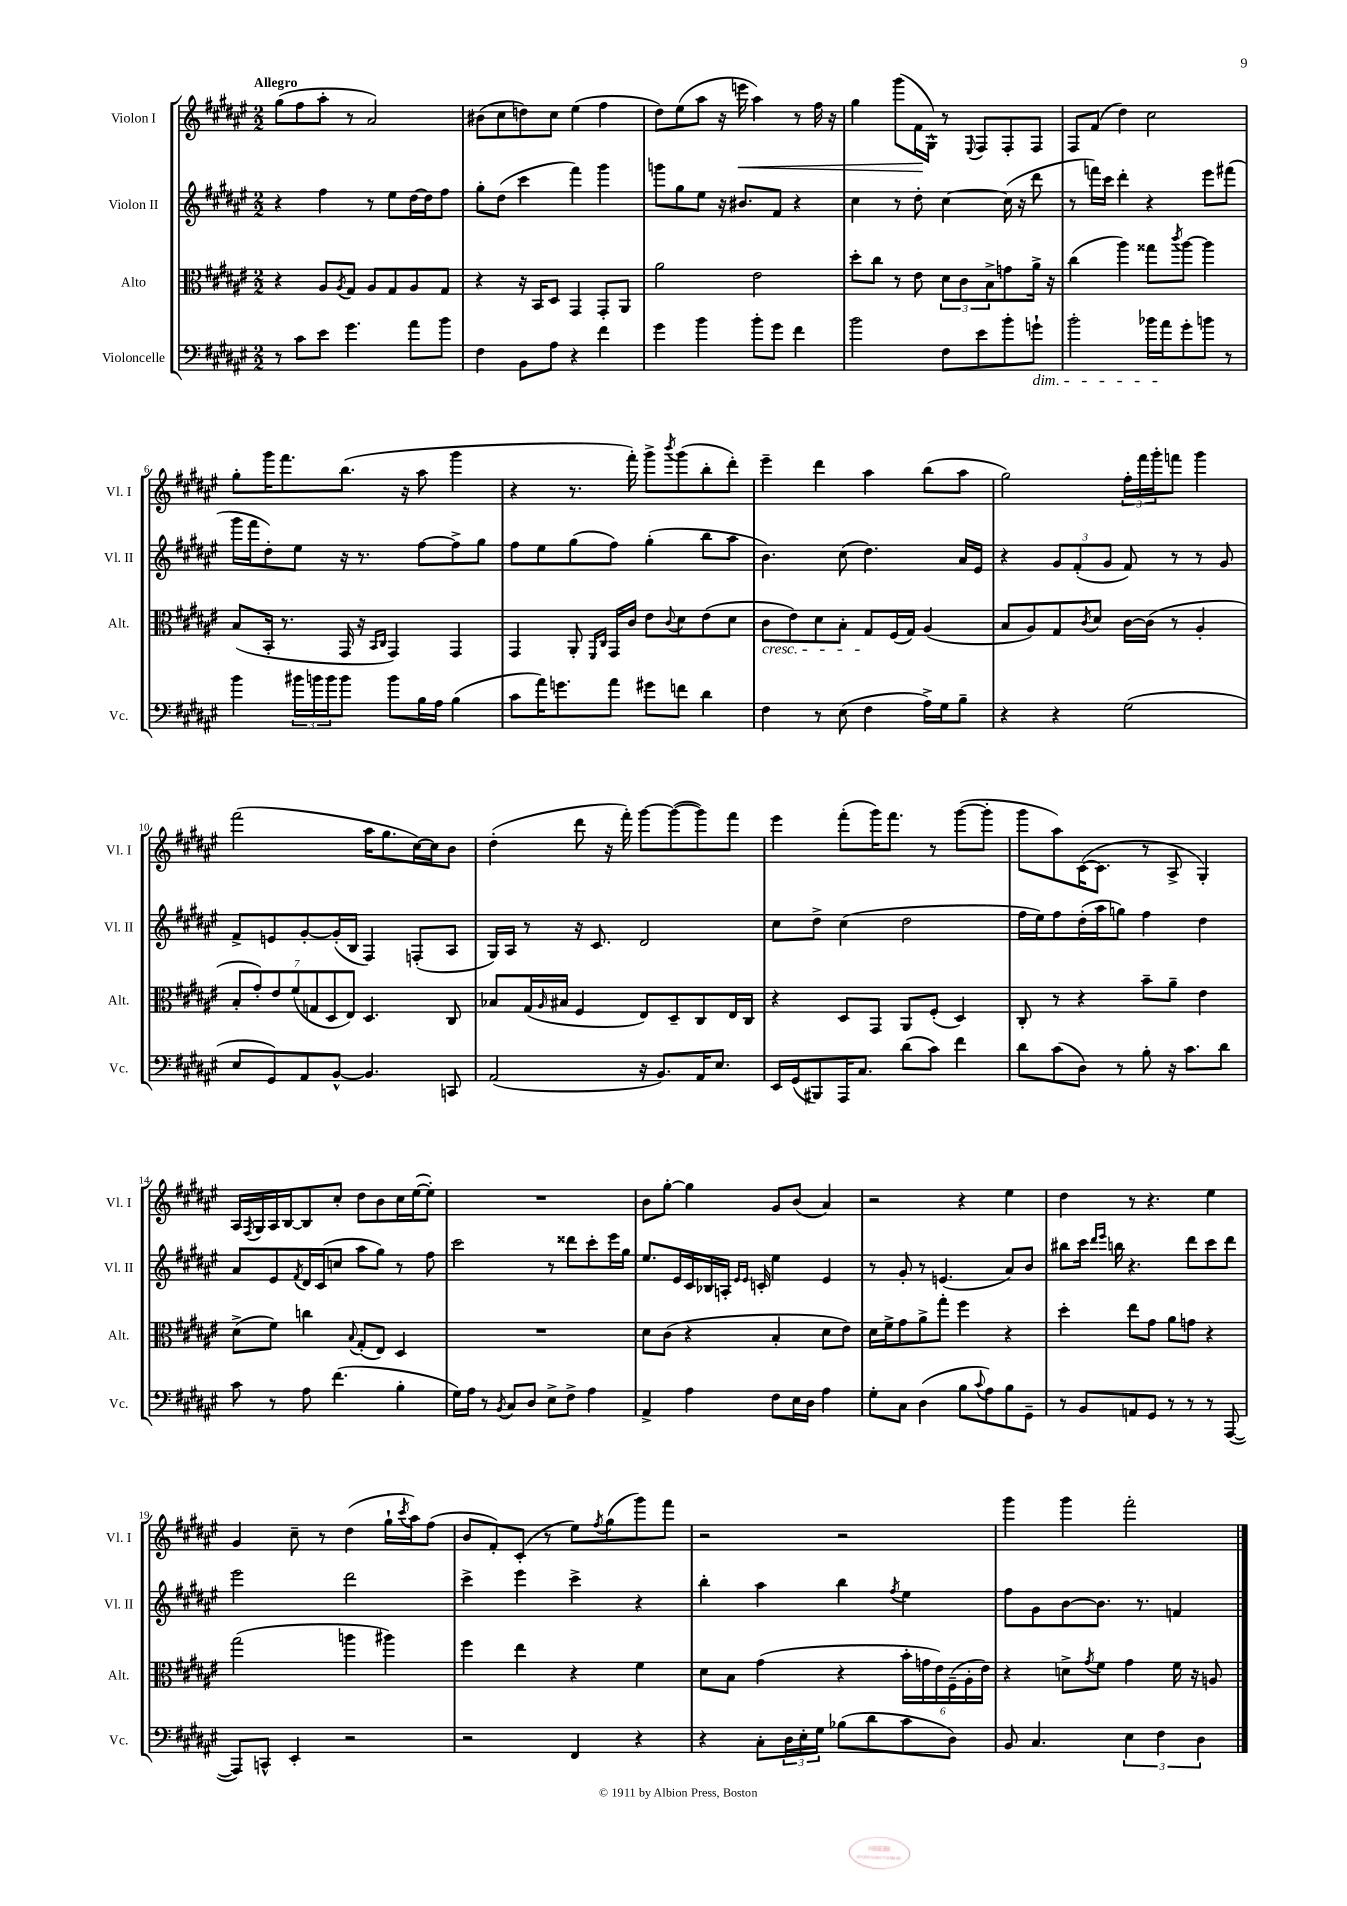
<<
\new StaffGroup <<
\new Staff = "s0" \with { instrumentName = "Violon I" shortInstrumentName = "Vl. I" } {
    \clef treble \key fis \major \numericTimeSignature \time 2/2 \tempo "Allegro"
    gis''8( fis''8 ais''8-. r8 ais'2) |
    bis'8( cis''8 d''8) cis''8 eis''4( fis''4 |
    dis''8) eis''8( ais''8 r16 e'''16\< ais''4) r8 fis''16 r16 |
    gis''4 gis'''8( fis'16\! gis16-^) r8 \appoggiatura { eis8 } fis8 fis8-. fis8 |
    fis8 fis'8( dis''4) cis''2 |
    gis''8-. gis'''16 fis'''8. b''8.( r16 ais''8 gis'''4 |
    r4 r8. fis'''16-.) gis'''8-> \acciaccatura { b'''8 } gis'''8( b''8-. dis'''8-.) |
    eis'''4-- dis'''4 ais''4 b''8( ais''8 |
    gis''2) \tuplet 3/2 { fis''16-. fis'''16 gis'''16-. } f'''8 gis'''4 |
    fis'''2( ais''16 gis''8. cis''16~) cis''16 b'8 |
    dis''4-.( dis'''8 r16 fis'''16-.) gis'''8~ gis'''8~( gis'''8) fis'''8 |
    eis'''4 fis'''8-.( gis'''16) fis'''8. r8 gis'''8~( gis'''8-. |
    gis'''8 ais''8) cis'16~( cis'8. r8 ais8-> gis4-.) |
    ais16 \acciaccatura { fis8 } gis16 ais16 b16~ b8 cis''8-. dis''8 b'8 cis''16 eis''16~( eis''8-.) |
    R1 |
    b'8 gis''8~-. gis''4 gis'8 b'8( ais'4) |
    r2 r4 eis''4 |
    dis''4 r8 r4. eis''4 |
    gis'4 cis''8-- r8 dis''4( gis''16-! \acciaccatura { cis'''8 } ais''16) fis''8( |
    b'8 fis'8-.) cis'8-.( r8 eis''8) \acciaccatura { fis''8 } gis''8( gis'''8) fis'''8 |
    r2 r2 |
    gis'''4 gis'''4 fis'''2-. \bar "|." |
}
\new Staff = "s1" \with { instrumentName = "Violon II" shortInstrumentName = "Vl. II" } {
    \clef treble \key fis \major \numericTimeSignature \time 2/2
    r4 fis''4 r8 eis''8 dis''16~ dis''16 fis''8 |
    gis''8-. dis''8( cis'''4 fis'''4) gis'''4 |
    g'''8 gis''8 eis''8 r16 bis'8. fis'8 r4 |
    cis''4 r8 dis''8-. cis''4~ cis''16( r16 dis'''8 |
    r8 f'''16) cis'''16 dis'''4-. r4 eis'''8 fis'''8( |
    gis'''16 fis'''16 dis''8-.) eis''8 r16 r8. fis''8~ fis''8-> gis''8 |
    fis''8 eis''8 gis''8( fis''8) gis''4-.( b''8 ais''8 |
    b'4.) cis''8( dis''4.) ais'16 eis'16 |
    r4 \tuplet 3/2 { gis'8 fis'8-.( gis'8 } fis'8) r8 r8 gis'8 |
    fis'8-> e'8 gis'8~-. gis'16-.( b16 fis4) f8-.( ais8 |
    gis16) ais16 r8 r16 cis'8. dis'2 |
    cis''8 dis''8-> cis''4( dis''2 |
    fis''16 eis''16) fis''8 dis''16-.( ais''16 g''8) fis''4 dis''4 |
    ais'8 eis'8 \acciaccatura { fis'8 } dis'16 cis'16( c''8 ais''8 gis''8) r8 fis''8 |
    cis'''2 r8 disis'''8 cis'''8-. eis'''16 gis''16 |
    eis''8. eis'16 cis'16 bes16 a16-. \grace { eis'16 eis'16 } c'16-. eis''4 eis'4 |
    r8 gis'8-. r8 e'4.( ais'8) b'8 |
    bis''8 cis'''16 \grace { dis'''16 eis'''16 } b''16 r4. dis'''8 cis'''8 dis'''8 |
    eis'''2 dis'''2 |
    cis'''4-> eis'''4 cis'''4-> r4 |
    b''4-. ais''4 b''4 \acciaccatura { fis''8 } eis''4 |
    fis''8 gis'8 b'8~ b'8. r8. f'4 \bar "|." |
}
\new Staff = "s2" \with { instrumentName = "Alto" shortInstrumentName = "Alt." } {
    \clef alto \key fis \major \numericTimeSignature \time 2/2
    r4 ais8 \acciaccatura { ais8 } gis8 ais8 gis8 ais8 gis8 |
    r4 r16 b,16 dis8 gis,4 gis,8-. ais,8 |
    ais'2 eis'2 |
    dis''8-. cis''8 r8 eis'8 \tuplet 3/2 { dis'8 cis'8 b8-> } g'8 ais'16-> r16 |
    cis''4( ais''4) gisis''8 \acciaccatura { cis'''8 } ais''8~ ais''4 |
    b8( b,16-. r8. gis,16 r16 \grace { b,16 cis16 } gis,4) gis,4 |
    gis,4 ais,8-. \grace { fis,16 cis16 } gis,16 cis'16 eis'8 \appoggiatura { cis'8 } dis'8 eis'8( dis'8 |
    cis'8\cresc eis'8) dis'8 b8-. gis8\! fis16( gis16) ais4( |
    b8 ais8) gis8 \acciaccatura { cis'8 } dis'8 cis'16~ cis'16( r8 ais4-. |
    \tuplet 7/4 { b8-. gis'8-.) eis'8 fis'8( g8 dis8 eis8) } dis4. cis8 |
    bes8 gis16( \grace { ais16 } bis16 fis4 eis8) dis8-- cis8 eis16 cis16 |
    r4 dis8 gis,8 ais,8 fis8-.( dis4) |
    cis8-. r8 r4 b'8-- ais'8-- eis'4 |
    dis'8->( fis'8) c''4 \appoggiatura { b8 } gis8-.( eis8) dis4 |
    R1 |
    dis'8 cis'8( r4 b4-. dis'8 eis'8) |
    dis'16 fis'16-> gis'8 ais'8-> gis''8-. fis''4 r4 |
    dis''4-. eis''8 gis'8 ais'8 g'8 r4 |
    gis''2( a''4 ais''4) |
    fis''4 eis''4 r4 fis'4 |
    dis'8 b8 gis'4( r4 \tuplet 6/4 { b'16-. g'16 eis'16) fis16--( ais16-. eis'16) } |
    r4 d'8-> \acciaccatura { gis'8 } fis'8 gis'4 fis'16 r16 a8 \bar "|." |
}
\new Staff = "s3" \with { instrumentName = "Violoncelle" shortInstrumentName = "Vc." } {
    \clef bass \key fis \major \numericTimeSignature \time 2/2
    r8 cis'8 eis'8 gis'4. ais'8 b'8 |
    fis4 b,8 ais8 r4 fis'4 |
    gis'4 b'4 b'8-. gis'8 fis'4 |
    b'2 fis8 eis'8 b'8-. g'8-!\dim |
    b'2-. bes'16 ais'16\! gis'8-. b'8 r8 |
    b'4 \tuplet 3/2 { bis'16 b'16 b'16 } b'8 b'8 b16 ais16 b4( |
    cis'8 ais'16) g'8. ais'8 gis'8 f'8 dis'4 |
    fis4 r8 eis8( fis4 ais16->) gis16 b8-- |
    r4 r4 gis2( |
    eis8 gis,8) ais,8 b,8~-^ b,4. c,8 |
    ais,2( r16 b,8.) ais,16 eis8. |
    eis,16 gis,16( bis,,8) ais,,16 cis8. dis'8( cis'8) fis'4 |
    dis'8 cis'8( dis8) r8 b8-. r16 cis'8. dis'8 |
    cis'8 r8 ais8 fis'4.( b4-. |
    gis16) ais16 r8 \acciaccatura { b,8 } cis8 dis8 eis8-> fis8-> ais4 |
    ais,4-> ais4 fis8 eis16 dis16 ais4 |
    gis8-. cis8 dis4( b8 \appoggiatura { cis'8 } ais8) b8 gis,8-- |
    r8 b,8 a,8 gis,8 r8 r8 r8 ais,,8~( |
    ais,,8) c,8-^ eis,4-. r2 |
    r2 fis,4 r4 |
    r4 cis8-. \tuplet 3/2 { dis16 eis16-. gis16 } bes8( dis'8 cis'8 dis8) |
    b,8 cis4. \tuplet 3/2 { eis4 fis4 dis4 } \bar "|." |
}
>>
>>
